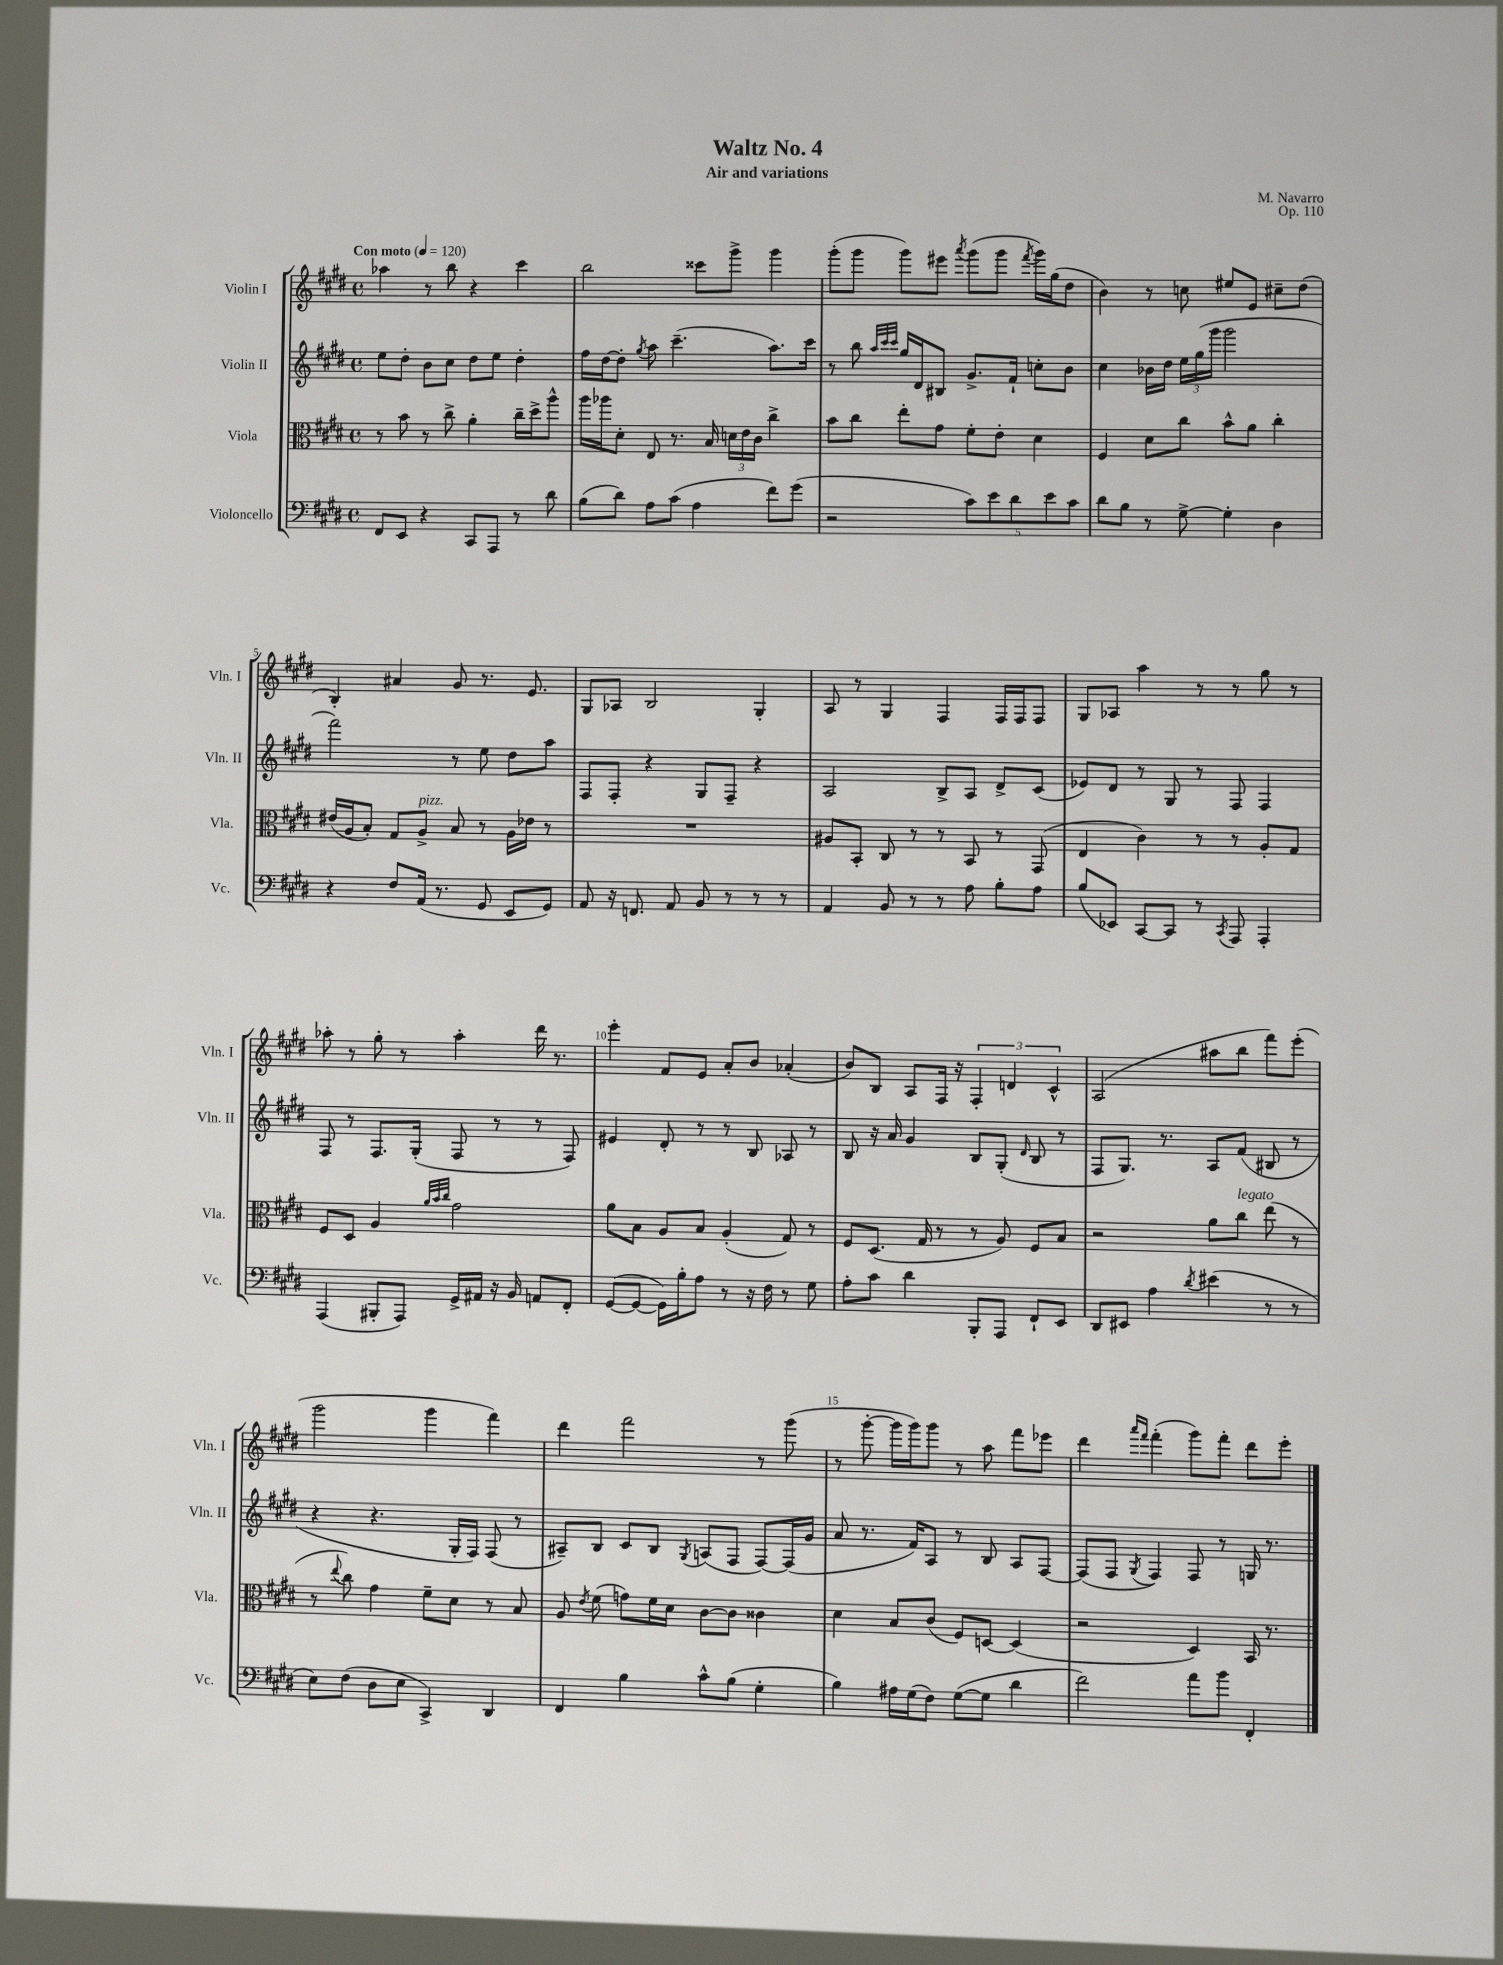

**kern	**kern	**kern	**kern
*part4	*part3	*part2	*part1
*staff4	*staff3	*staff2	*staff1
*I"Violoncello	*I"Viola	*I"Violin II	*I"Violin I
*I'Vc.	*I'Vla.	*I'Vln. II	*I'Vln. I
*clefF4	*clefC3	*clefG2	*clefG2
*k[f#c#g#d#]	*k[f#c#g#d#]	*k[f#c#g#d#]	*k[f#c#g#d#]
*M4/4	*M4/4	*M4/4	*M4/4
*met(c)	*met(c)	*met(c)	*met(c)
*MM120	*MM120	*MM120	*MM120
=1	=1	=1	=1
!	!	!	!LO:TX:a:B:t=Con moto
8FF#/L	8r	8ee\L	4aa-X\
8EE/J	8b\	8dd#'\J	.
4r	8r	8b\L	8r
.	8cc#^\	8cc#\J	8bb\
8CC#/L	4a'\	8dd#\L	4r
8AAA/J	.	8ee\J	.
8r	16cc#~\LL	4dd#'\	4ccc#\
.	16dd#^\J	.	.
8d#\	8aa^^\J	.	.
=2	=2	=2	=2
(8B\L	16aa\LL	16ff#\LL	2bb\
.	16aa-X\J	[16dd#\J	.
8d#\J)	8d#'\J	8dd#'\J]	.
.	.	8qgg#/	.
8A\L	8E/	8aa\	.
(8c#\J	8.r	(4.ccc#~\	.
4A\	.	.	8ccc##X\L
.	16B/	.	.
.	24dn\LL	.	8ggg#^\J
.	24e\	.	.
.	24c#\JJ	.	.
8f#\L)	4cc#^\	8.aa\L)	4ggg#\
(8g#\J	.	.	.
.	.	16ccc#\Jk	.
=3	=3	=3	=3
2r	8b\L	8r	(8ggg#'\L
.	8cc#\J	8bb\	8ggg#\J
.	.	32qqaa/LLL	.
.	.	32qqccc#/	.
.	.	32qqccc#/JJJ	.
.	8ee'\L	16gg#/LL	8ggg#\L)
.	.	16d#/J	.
.	8g#\J	8B#X/J	8eee#X\J
.	.	.	8qaaa/
10c#\L)	8f#'\L	8.g#^/L	(8ggg#\L
10e\	.	.	.
.	8e'\J	.	8ggg#\J
.	.	16f#`/Jk	.
10d#\	.	.	.
.	.	.	8qfff#/
.	4d#\	8ccn'\L	16ggg#\LL)
10e\	.	.	.
.	.	.	(16gg#\J
.	.	8b\J	8dd#\J
10c#\J	.	.	.
=4	=4	=4	=4
8d#\L	4F#/	4cc#\	4b\)
8B\J	.	.	.
8r	8d#\L	16b-X\LL	8r
.	.	16dd#\JJ	.
[8G#^\	8cc#\J	24ee\LL	8ccn\
.	.	(24gg#\	.
.	.	24ggg#\JJ	.
4G#'\]	8b^^\L	2ggg#\	8ee#X/L
.	8a\J	.	8e/J
4D#\	4cc#'\	.	8cc#X~\L
.	.	.	(8dd#\J
!!LO:LB:g=z
=5	=5	=5	=5
4r	(16e#X/LL	2fff#\)	4B'/)
.	16A/J	.	.
.	8B'/J)	.	.
8F#/L	8G#/L	.	4a#X/
!	!LO:TX:a:i:t=pizz.	!	!
(16AA/Jk	8A^/J	.	.
8.r	.	.	.
.	8B/	8r	8g#/
8GG#/	8r	8ee\	8.r
8EE/L	16A\LL	8dd#\L	.
.	16e-X\JJ	.	8.e/
8GG#/J)	8r	8aa\J	.
=6	=6	=6	=6
8AA/	1r	8F#/L	8G#/L
16r	.	8F#'/J	8A-X/J
8.FFn/	.	.	.
.	.	4r	2B/
8AA/	.	.	.
8BB/	.	8G#/L	.
8r	.	8F#~/J	.
8r	.	4r	4G#'/
8r	.	.	.
=7	=7	=7	=7
4AA/	8A#X/L	2A/	8A/
.	8BB'/J	.	8r
8BB/	8C#/	.	4G#/
8r	8r	.	.
8r	8r	8B^/L	4F#/
8A\	8BB/	8A/J	.
8B'\L	8r	8d#^/L	16F#/LL
.	.	.	16F#/J
8A\J	(8GG#/	(8c#/J	8F#/J
=8	=8	=8	=8
(8B/L	4E/	8e-X/L)	8G#/L
8EE-X/J)	.	8d#/J	8A-X/J
[8CC#/L	4c#\)	8r	4aa\
8CC#/J]	.	8G#/	.
8r	8r	8r	8r
8qCC#/	.	.	.
8AAA/	8r	8F#/	8r
4AAA'/	8A'/L	4F#/	8gg#\
.	8G#/J	.	8r
!!LO:LB:g=z
=9	=9	=9	=9
(4AAA/	8F#/L	8F#/	8aa-X'\
.	8D#/J	8r	8r
8BBB#X'/L	4A/	8.F#/L	8gg#'\
8AAA/J)	.	.	8r
.	.	(16G#'/Jk	.
.	32qqa/LLL	.	.
.	32qqb/	.	.
.	32qqcc#/JJJ	.	.
16GG#^/LL	2g#\	8F#/	4aa-'\
16AA#X/JJ	.	.	.
16r	.	8r	.
16BB/	.	.	.
8AAn/L	.	8r	16ddd#\
.	.	.	8.r
8FF#'/J	.	8F#/)	.
=10	=10	=10	=10
([8GG#/L	8a\L	4e#X/	4eee'\
8GG#/J_	8B\J	.	.
16GG#\LL])	8A/L	8d#'/	8f#/L
16B'\J	.	.	.
8A\J	8B/J	8r	8e/J
8r	(4A'/	8r	8a'/L
16r	.	8B/	8b/J
16F#\	.	.	.
8r	8G#/)	8A-X/	(4a-X'/
8G#\	8r	8r	.
=11	=11	=11	=11
8A'\L	8F#/L	8B/	8b/L)
8c#\J	(8.D#/J	16r	8B/J
.	.	16a/	.
4d#\	.	4g#/	8A/L
.	16G#/	.	.
.	8r	.	16F#/Jk
.	.	.	16r
8BBB'/L	8r	8B/L	6F#'/
8AAA/J	8A/)	(8G#'/J	.
.	.	.	6dn/
.	.	16qqd#/	.
8FF#`/L	8F#/L	8B/	.
.	.	.	6c#^^/
8EE/J	8B/J	8r	.
=12	=12	=12	=12
8DD#/L	2r	8F#/L	(2A/
8EE#X/J	.	8.G#/J)	.
4A\	.	.	.
.	.	8.r	.
8qd#/	.	.	.
(4e#X\	8a\L	8A/L	8aa#X\L
!	!LO:TX:a:i:t=legato	!	!
.	8cc#\J	(8f#/J	8bb\J
8r	(8ee\	8B#X/	8fff#\L)
8r	8r	8r	(8eee'\J
!!LO:LB:g=z
=13	=13	=13	=13
8E\L)	8r	4r	2ggg#\
.	8qqee/	.	.
(8F#\J	8cc#\)	.	.
8D#\L	4g#\	4.r	.
8E\J	.	.	.
4CC#^/)	8f#~\L	.	4ggg#\
.	8d#\J	16G#'/LL	.
.	.	16F#/JJ)	.
4DD#/	8r	(8F#/	4fff#\)
.	8B/	8r	.
=14	=14	=14	=14
4FF#/	8A/	8A#X~/L)	4ddd#\
.	8qe/	.	.
.	(8f#\	8B/J	.
4B\	8gn\L)	8c#/L	2fff#\
.	16f#\L	8B/J	.
.	16d#\JJ	.	.
.	.	8qG#/	.
8c#^^\L	[8c#\L	(8An/L	.
(8B\J	8c#\J]	8F#/J	.
4G#'\	4c##X\	[8F#/L)	8r
.	.	(16F#/L]	(8ggg#\
.	.	16g#/JJ	.
=15	=15	=15	=15
4B\)	4d#\	8a/	8r
.	.	8.r	[8ggg#'\
16A#X\LL	8B/L	.	16ggg#\LL]
(16G#\J	.	16f#/KL)	16ggg#\J)
8F#\J)	(8c#/J	8A/J	8ggg#\J
([8G#\L	8F#/L)	8r	8r
8G#\J]	[8Dn/J	8B/	8aa\
4d#\	(4D/]	8A/L	8fff#\L
.	.	[8F#/J	8eee-X\J
=16	=16	=16	=16
2f#\)	2r	(8F#/L]	4ddd#\
.	.	8F#/J	.
.	.	.	16qqaaa/LL
.	.	8qG#/	16qqfff#/JJ
.	.	4F#/)	(4fff#'\
8a\L	4D#/)	8F#/	8ggg#\L)
8b\J	.	8r	8fff#'\J
4FF#'/	16BB/	16Gn/	8ddd#\L
.	8.r	8.r	.
.	.	.	8eee'\J
==	==	==	==
*-	*-	*-	*-
